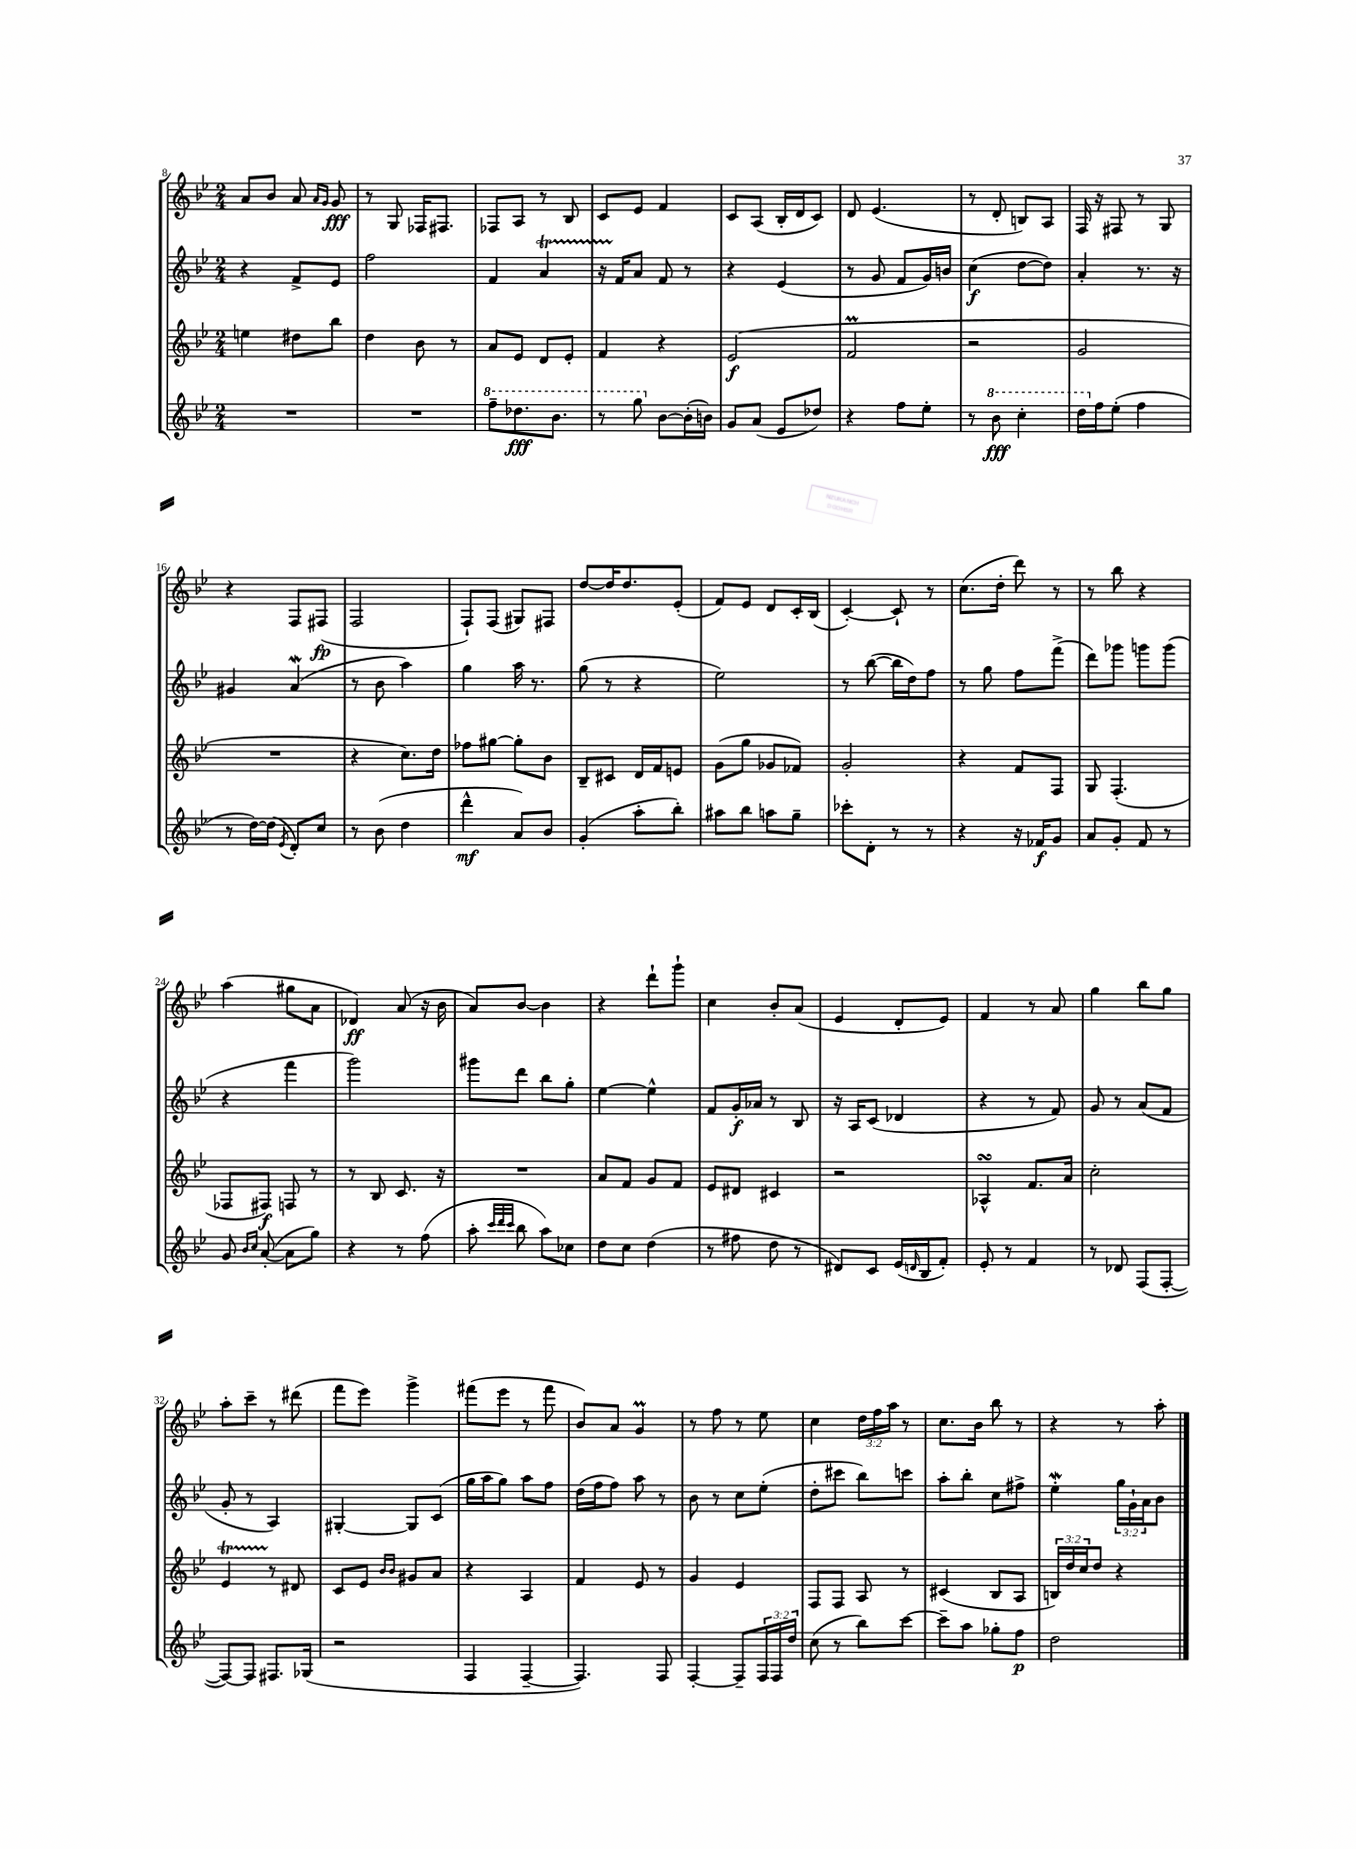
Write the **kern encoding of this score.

**kern	**dynam	**kern	**dynam	**kern	**dynam	**kern	**dynam
*part4	*part4	*part3	*part3	*part2	*part2	*part1	*part1
*staff4	*staff4	*staff3	*staff3	*staff2	*staff2	*staff1	*staff1
*clefG2	*	*clefG2	*	*clefG2	*	*clefG2	*
*k[b-e-]	*	*k[b-e-]	*	*k[b-e-]	*	*k[b-e-]	*
*M2/4	*	*M2/4	*	*M2/4	*	*M2/4	*
=8	=8	=8	=8	=8	=8	=8	=8
2r	.	4een\	.	4r	.	8a/L	.
.	.	.	.	.	.	8b-/J	.
.	.	8dd#X\L	.	8f^/L	.	8a/	.
.	.	.	.	.	.	16qqa/LL	.
.	.	.	.	.	.	16qqg/JJ	.
.	.	8bb-\J	.	8e-/J	.	8g/	fff
=9	=9	=9	=9	=9	=9	=9	=9
2r	.	4dd\	.	2ff\	.	8r	.
.	.	.	.	.	.	8G/	.
.	.	8b-\	.	.	.	16F-X/KL	.
.	.	.	.	.	.	8.F#X/J	.
.	.	8r	.	.	.	.	.
=10	=10	=10	=10	=10	=10	=10	=10
*8va	*	*	*	*	*	*	*
8fff~\L	.	8a/L	.	4f/	.	8F-X/L	.
8.ddd-X\	fff	8e-/J	.	.	.	8A/J	.
.	.	8d/L	.	4at/	.	8r	.
8.bb-\J	.	.	.	.	.	.	.
.	.	8e-'/J	.	.	.	8B-/	.
=11	=11	=11	=11	=11	=11	=11	=11
8r	.	4f/	.	16r	.	8c/L	.
.	.	.	.	16f/KL	.	.	.
8ggg\	.	.	.	8a/J	.	8e-/J	.
*X8va	*	*	*	*	*	*	*
[8b-\L	.	4r	.	8f/	.	4f/	.
(16b-'\L]	.	.	.	8r	.	.	.
16bn\JJ)	.	.	.	.	.	.	.
=12	=12	=12	=12	=12	=12	=12	=12
8g/L	.	(2e-/	f	4r	.	8c/L	.
(8a/J	.	.	.	.	.	(8A/J	.
8e-/L	.	.	.	(4e-/	.	16B-'/LL	.
.	.	.	.	.	.	16d/J	.
8dd-X/J)	.	.	.	.	.	8c/J)	.
=13	=13	=13	=13	=13	=13	=13	=13
4r	.	2fM/	.	8r	.	8d/	.
.	.	.	.	8g/	.	(4.e-/	.
8ff\L	.	.	.	8f/L	.	.	.
8ee-'\J	.	.	.	16g/L)	.	.	.
.	.	.	.	16bn/JJ	.	.	.
=14	=14	=14	=14	=14	=14	=14	=14
8r	.	2r	.	(4cc\	f	8r	.
*8va	*	*	*	*	*	*	*
8bb-\	fff	.	.	.	.	8d'/	.
4ccc'\	.	.	.	[8dd\L	.	8Bn/L)	.
.	.	.	.	8dd\J])	.	8A/J	.
=15	=15	=15	=15	=15	=15	=15	=15
16ddd\LL	.	2g/	.	4a'/	.	16F/	.
*X8va	*	*	*	*	*	*	*
16ff\J	.	.	.	.	.	16r	.
(8ee-'\J	.	.	.	.	.	8F#X/	.
4ff\	.	.	.	8.r	.	8r	.
.	.	.	.	.	.	8G/	.
.	.	.	.	16r	.	.	.
!!LO:LB:g=z
=16	=16	=16	=16	=16	=16	=16	=16
8r	.	2r	.	4g#X/	.	4r	.
[16dd\LL)	.	.	.	.	.	.	.
(16dd\JJ]	.	.	.	.	.	.	.
8qe-/	.	.	.	.	.	.	.
8d'/L)	.	.	.	(4aW/	.	8F/L	.
8cc/J	.	.	.	.	.	(8F#X/J	fp
=17	=17	=17	=17	=17	=17	=17	=17
8r	.	4r	.	8r	.	2F/	.
(8b-\	.	.	.	8b-\	.	.	.
4dd\	.	8.cc\L)	.	4aa\)	.	.	.
.	.	16dd\Jk	.	.	.	.	.
=18	=18	=18	=18	=18	=18	=18	=18
4ddd^^\	mf	8ff-X\L	.	4gg\	.	8F`/L)	.
.	.	[8gg#X\J	.	.	.	(8F/J	.
8a/L)	.	8gg#'\L]	.	16aa\	.	8G#X/L)	.
.	.	.	.	8.r	.	.	.
8b-/J	.	8b-\J	.	.	.	8F#X/J	.
=19	=19	=19	=19	=19	=19	=19	=19
(4g'/	.	8B-~/L	.	(8gg\	.	[8dd/L	.
.	.	8c#X/J	.	8r	.	16dd/K]	.
.	.	.	.	.	.	8.dd/	.
8aa'\L	.	16d/LL	.	4r	.	.	.
.	.	16f/J	.	.	.	.	.
8bb-'\J)	.	8en/J	.	.	.	(8e-'/J	.
=20	=20	=20	=20	=20	=20	=20	=20
8aa#X\L	.	(8g\L	.	2ee-\)	.	8f/L)	.
8bb-\J	.	8gg\J	.	.	.	8e-/J	.
8aan\L	.	8g-X/L	.	.	.	8d/L	.
8gg~\J	.	8f-X/J)	.	.	.	16c'/L	.
.	.	.	.	.	.	(16B-/JJ	.
=21	=21	=21	=21	=21	=21	=21	=21
8ccc-X'\L	.	2g'/	.	8r	.	[4c'/)	.
8d'\J	.	.	.	([8bb-\	.	.	.
8r	.	.	.	16bb-\LL]	.	8c`/]	.
.	.	.	.	16dd\J)	.	.	.
8r	.	.	.	8ff\J	.	8r	.
=22	=22	=22	=22	=22	=22	=22	=22
4r	.	4r	.	8r	.	(8.cc\L	.
.	.	.	.	8gg\	.	.	.
.	.	.	.	.	.	16dd'\Jk	.
16r	.	8f/L	.	8ff\L	.	8ddd\)	.
16f-X/KL	f	.	.	.	.	.	.
8g/J	.	8F/J	.	(8fff^\J	.	8r	.
=23	=23	=23	=23	=23	=23	=23	=23
8a/L	.	8G/	.	8ddd\L)	.	8r	.
8g'/J	.	(4.F'/	.	8ggg-X\J	.	8bb-\	.
8f/	.	.	.	8gggn\L	.	4r	.
8r	.	.	.	(8ggg\J	.	.	.
!!LO:LB:g=z
=24	=24	=24	=24	=24	=24	=24	=24
8g/	.	8F-X/L	.	4r	.	(4aa\	.
16qqb-/LL	.	.	.	.	.	.	.
16qqcc/JJ	.	.	.	.	.	.	.
([8a'/	.	8F#X/J)	f	.	.	.	.
8a\L]	.	8Fn/	.	4fff\	.	8gg#X\L	.
8gg\J)	.	8r	.	.	.	8a\J	.
=25	=25	=25	=25	=25	=25	=25	=25
4r	.	8r	.	2ggg\)	.	4d-X/)	ff
.	.	8B-/	.	.	.	.	.
8r	.	8.c/	.	.	.	(8a/	.
(8ff\	.	.	.	.	.	16r	.
.	.	16r	.	.	.	16b-\	.
=26	=26	=26	=26	=26	=26	=26	=26
8aa'\	.	2r	.	8ggg#X\L	.	8a/L)	.
32qqccc/LLL	.	.	.	.	.	.	.
32qqddd/	.	.	.	.	.	.	.
32qqccc/JJJ	.	.	.	.	.	.	.
8bb-\	.	.	.	8ddd\J	.	[8b-/J	.
8aa\L)	.	.	.	8bb-\L	.	4b-\]	.
8cc-X\J	.	.	.	8gg'\J	.	.	.
=27	=27	=27	=27	=27	=27	=27	=27
8dd\L	.	8a/L	.	[4ee-\	.	4r	.
8cc\J	.	8f/J	.	.	.	.	.
(4dd\	.	8g/L	.	4ee-^^\]	.	8ddd`\L	.
.	.	8f/J	.	.	.	8ggg`\J	.
=28	=28	=28	=28	=28	=28	=28	=28
8r	.	8e-/L	.	8f/L	.	4cc\	.
8ff#X\	.	8d#X/J	.	16g'/L	f	.	.
.	.	.	.	16a-X/JJ	.	.	.
8dd\	.	4c#X/	.	8r	.	8b-'/L	.
8r	.	.	.	8B-/	.	(8a/J	.
=29	=29	=29	=29	=29	=29	=29	=29
8d#X/L)	.	2r	.	16r	.	4e-/	.
.	.	.	.	16A/KL	.	.	.
8c/J	.	.	.	(8c/J	.	.	.
(16e-/LL	.	.	.	4d-X/	.	8d'/L	.
16qqdn/	.	.	.	.	.	.	.
16B-/J	.	.	.	.	.	.	.
8f'/J)	.	.	.	.	.	8e-/J)	.
=30	=30	=30	=30	=30	=30	=30	=30
8e-'/	.	4A-XsSSs^^/	.	4r	.	4f/	.
8r	.	.	.	.	.	.	.
4f/	.	8.f/L	.	8r	.	8r	.
.	.	.	.	8f/)	.	8a/	.
.	.	16a/Jk	.	.	.	.	.
=31	=31	=31	=31	=31	=31	=31	=31
8r	.	2cc'\	.	8g/	.	4gg\	.
8d-X/	.	.	.	8r	.	.	.
(8F/L	.	.	.	(8a/L	.	8bb-\L	.
[8F'/J	.	.	.	8f/J	.	8gg\J	.
!!LO:LB:g=z
=32	=32	=32	=32	=32	=32	=32	=32
8F/L_)	.	4e-T/	.	8g'/	.	8aa'\L	.
8F/J]	.	.	.	8r	.	8ccc~\J	.
8.F#X/L	.	8r	.	4A/)	.	8r	.
.	.	8d#X/	.	.	.	(8ddd#X\	.
(16G-X/Jk	.	.	.	.	.	.	.
=33	=33	=33	=33	=33	=33	=33	=33
2r	.	8c/L	.	[4G#X'/	.	8fff\L	.
.	.	8e-/J	.	.	.	8eee-\J)	.
.	.	16qqb-/LL	.	.	.	.	.
.	.	16qqb-/JJ	.	.	.	.	.
.	.	8g#X/L	.	8G#/L]	.	4ggg^\	.
.	.	8a/J	.	(8c/J	.	.	.
=34	=34	=34	=34	=34	=34	=34	=34
4F/	.	4r	.	16gg\LL	.	(8fff#X\L	.
.	.	.	.	16aa\J	.	.	.
.	.	.	.	8gg\J)	.	8eee-\J	.
[4F~/	.	4A/	.	8aa\L	.	8r	.
.	.	.	.	8ff\J	.	8fff#\	.
=35	=35	=35	=35	=35	=35	=35	=35
4.F/])	.	4f/	.	(16dd\LL	.	8b-/L)	.
.	.	.	.	16ff\J	.	.	.
.	.	.	.	8ff\J)	.	8a/J	.
.	.	8e-/	.	8aa\	.	4gM/	.
8F/	.	8r	.	8r	.	.	.
=36	=36	=36	=36	=36	=36	=36	=36
[4F'/	.	4g/	.	8b-\	.	8r	.
.	.	.	.	8r	.	8ff\	.
8F~/L]	.	4e-/	.	8cc\L	.	8r	.
24F/L	.	.	.	(8ee-'\J	.	8ee-\	.
24F/	.	.	.	.	.	.	.
24dd/JJ	.	.	.	.	.	.	.
=37	=37	=37	=37	=37	=37	=37	=37
(8cc\	.	8F/L	.	8dd'\L	.	4cc\	.
8r	.	8F/J	.	8ccc#X\J	.	.	.
8bb-\L)	.	8A/	.	8bb-\L)	.	24dd\LL	.
.	.	.	.	.	.	24ff\	.
.	.	.	.	.	.	24aa\JJ	.
[8ccc\J	.	8r	.	8cccn\J	.	8r	.
=38	=38	=38	=38	=38	=38	=38	=38
8ccc~\L]	.	(4c#X/	.	8aa'\L	.	8.cc\L	.
8aa\J	.	.	.	8bb-'\J	.	.	.
.	.	.	.	.	.	16b-\Jk	.
8gg-X'\L	.	8B-/L	.	8cc\L	.	8bb-\	.
8ff\J	p	8A/J	.	8ff#X^\J	.	8r	.
=39	=39	=39	=39	=39	=39	=39	=39
2dd\	.	24Bn/LL)	.	4ee-w'\	.	4r	.
.	.	24dd/	.	.	.	.	.
.	.	24cc/J	.	.	.	.	.
.	.	8dd/J	.	.	.	.	.
.	.	4r	.	24gg\LL	.	8r	.
.	.	.	.	24g`\	.	.	.
.	.	.	.	24a\J	.	.	.
.	.	.	.	8b-\J	.	8aa'\	.
==	==	==	==	==	==	==	==
*-	*-	*-	*-	*-	*-	*-	*-
